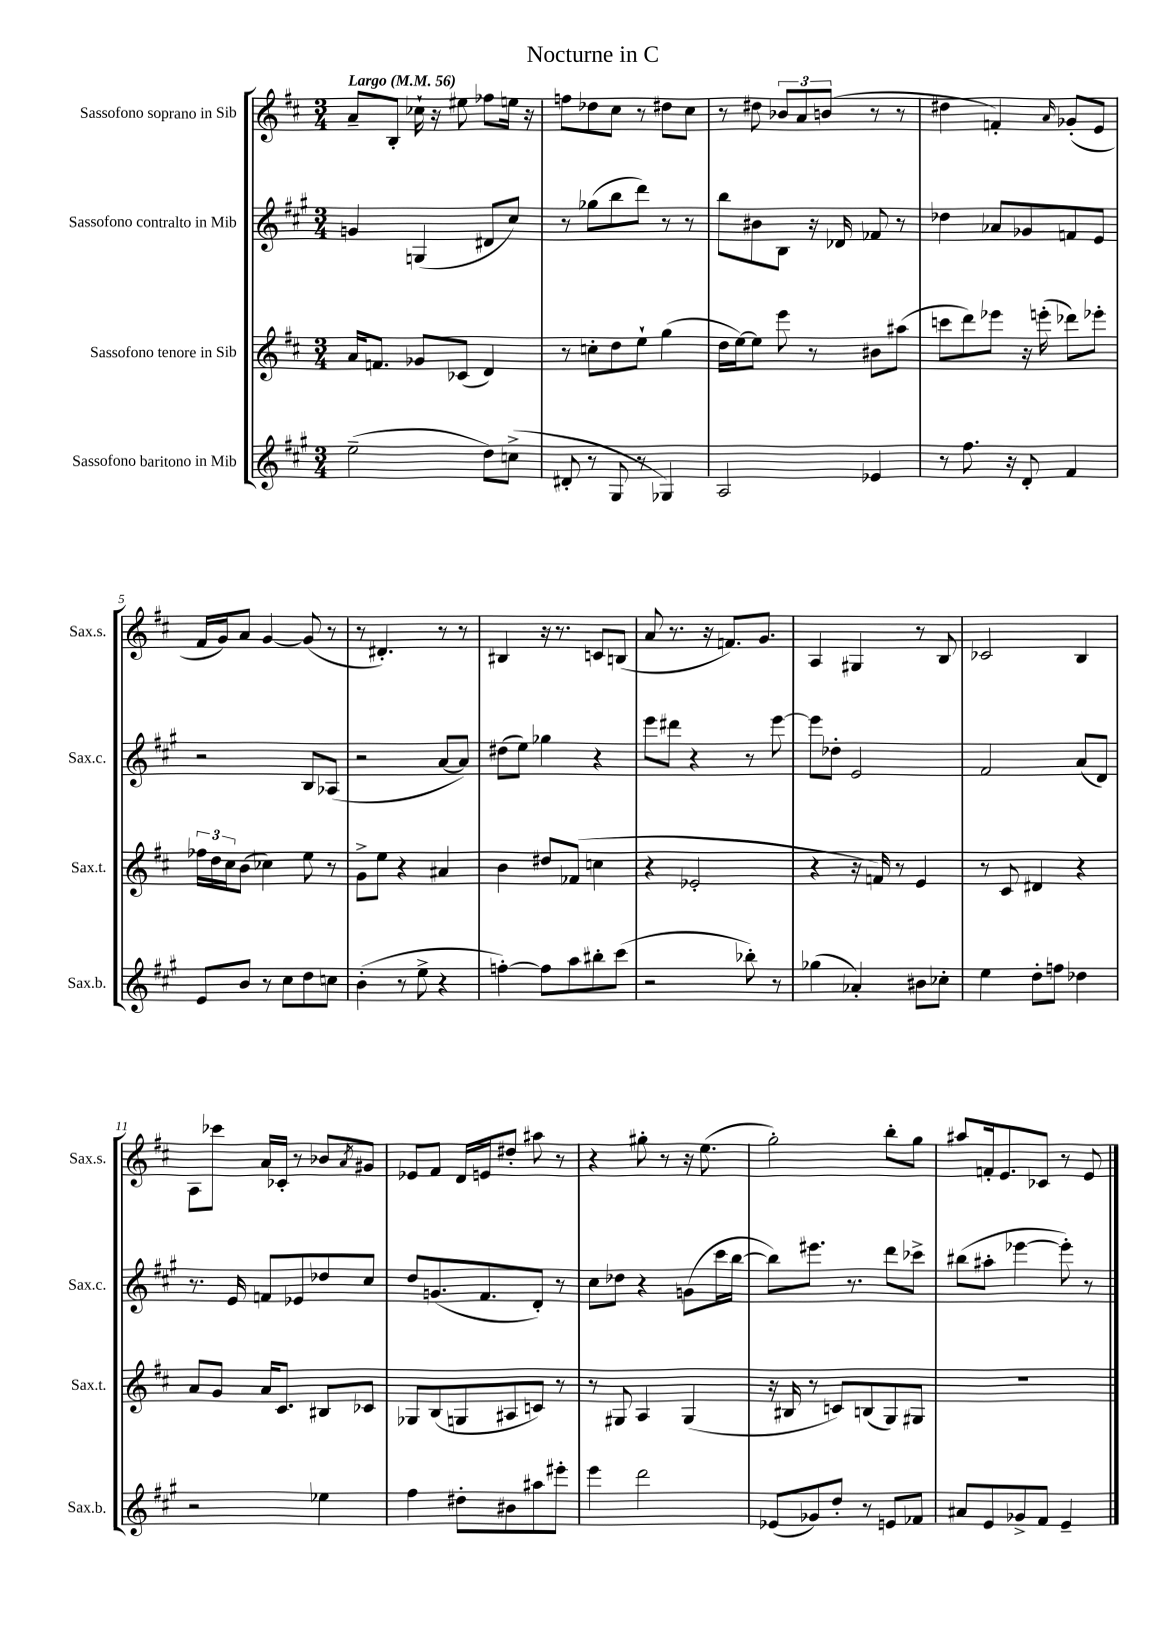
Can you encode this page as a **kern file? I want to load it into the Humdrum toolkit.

**kern	**kern	**kern	**kern
*part4	*part3	*part2	*part1
*staff4	*staff3	*staff2	*staff1
*I"Sassofono baritono in Mib	*I"Sassofono tenore in Sib	*I"Sassofono contralto in Mib	*I"Sassofono soprano in Sib
*I'Sax.b.	*I'Sax.t.	*I'Sax.c.	*I'Sax.s.
*clefG2	*clefG2	*clefG2	*clefG2
*k[f#c#g#]	*k[f#c#]	*k[f#c#g#]	*k[f#c#]
*M3/4	*M3/4	*M3/4	*M3/4
*MM56	*MM56	*MM56	*MM56
=1	=1	=1	=1
!	!	!	!LO:TX:a:B:t=Largo
(2ee~\	16a/KL	4gn/	8a~/L
.	8.fn/J	.	.
.	.	.	8B'/J
.	8g-X/L	(4Gn/	16cc-X`\
.	.	.	16r
.	(8c-X/J	.	8ee#X\
8dd\L)	4d/)	8d#X/L	8ff-X\L
(8ccn^\J	.	8cc#/J)	16een\Jk
.	.	.	16r
=2	=2	=2	=2
8d#X'/	8r	8r	8ffn\L
8r	8ccn'\L	(8gg-X\L	8dd-X\
8G#/	8dd\	8bb\	8cc#\J
8r	8ee`\J	8ddd\J)	8r
4G-X/)	(4gg\	8r	8dd#X\L
.	.	8r	8cc#\J
=3	=3	=3	=3
2A/	16dd\LL	8bb\L	8r
.	[16ee\J)	.	.
.	8ee\J]	8b#X\	8dd#X\
.	8eee\	8B\J	12b-X/L
.	.	.	12a/
.	8r	16r	.
.	.	.	(12bn/J
.	.	16d-X/	.
4e-X/	8b#X\L	8f-X/	8r
.	(8aa#X\J	8r	8r
=4	=4	=4	=4
8r	8cccn\L	4dd-X\	4dd#X\
8.ff#\	8ddd\)	.	.
.	8eee-X\J	8a-X/L	4fn'/)
16r	.	.	.
8d'/	16r	8g-X/	.
.	(16eeen'\	.	.
.	.	.	16qqa/
4f#/	8ddd-X\L)	8fn/	(8g-X'/L
.	8eee-X'\J	8e/J	8e/J
!!LO:LB:g=z
=5	=5	=5	=5
8e/L	24ff-X\LL	2r	16f#/LL
.	24dd\	.	.
.	.	.	16g/J)
.	24cc#\J	.	.
8b/J	(8b\J	.	8a/J
8r	4cc-X\)	.	[4g/
8cc#\L	.	.	.
8dd\	8ee\	8B/L	(8g/]
8ccn\J	8r	(8A-X/J	8r
=6	=6	=6	=6
(4b'\	8g^\L	2r	8r
.	8ee\J	.	4.d#X'/)
8r	4r	.	.
8ee^\	.	.	.
4r	4a#X/	[8a/L	8r
.	.	8a/J])	8r
=7	=7	=7	=7
[4ffn'\)	4b\	(8dd#X\L	4B#X/
.	.	8ee\J)	.
8ff\L]	8dd#X/L	4gg-X\	16r
.	.	.	8.r
8aa\	(8f-X/J	.	.
8bb#X'\	4ccn\	4r	8cn/L
(8ccc#\J	.	.	(8Bn/J
=8	=8	=8	=8
2r	4r	8eee\L	8a/
.	.	8ddd#X\J	8.r
.	2e-X'/	4r	.
.	.	.	16r
.	.	.	8.fn/L)
8bb-X'\)	.	8r	.
.	.	.	8.g/J
8r	.	[8eee\	.
=9	=9	=9	=9
(4gg-X\	4r	8eee\L]	4A/
.	.	8dd-X'\J	.
4a-X'/)	16r	2e/	4G#X/
.	16fn/)	.	.
.	8r	.	.
8b#X\L	4e/	.	8r
8cc-X'\J	.	.	8B/
=10	=10	=10	=10
4ee\	8r	2f#/	2c-X/
.	8c#/	.	.
8dd'\L	4d#X/	.	.
8ffn\J	.	.	.
4dd-X\	4r	(8a/L	4B/
.	.	8d/J)	.
!!LO:LB:g=z
=11	=11	=11	=11
2r	8a/L	8.r	8A\L
.	8g/J	.	8ccc-X\J
.	.	16e/	.
.	16a/KL	8fn/L	16a/LL
.	8.c#/J	.	16c-X'/JJ
.	.	8e-X/	8r
4ee-X\	8B#X/L	8dd-X/	8b-X/L
.	.	.	8qa/
.	8c-X/J	8cc#/J	8g#X/J
=12	=12	=12	=12
4ff#\	8G-X/L	8dd/L	8e-X/L
.	(8B/	(8.gn/	8f#/J
8dd#X'\L	8Gn/	.	16d/LL
.	.	8.f#/	16en/J
8b#X\	8A#X/	.	8dd#X'/J
8aa#X\	8cn/J)	8d'/J)	8aa#X\
8eee#X'\J	8r	8r	8r
=13	=13	=13	=13
4eee\	8r	8cc#\L	4r
.	8G#X/	8dd-X\J	.
2ddd\	4A/	4r	8gg#X'\
.	.	.	8r
.	(4G#/	(8gn\L	16r
.	.	.	(8.ee\
.	.	16ccc#\L	.
.	.	[16bb\JJ	.
=14	=14	=14	=14
(8e-X/L	16r	8bb\L])	2gg'\)
.	16B#X/	.	.
8g-X/)	8r	8.eee#X\J	.
8dd'/J	8cn/L)	.	.
.	.	8.r	.
8r	(8Bn/	.	.
8en/L	8G/)	8ddd\L	8bb'\L
8f-X/J	8G#X/J	8ccc-X^\J	8gg\J
=15	=15	=15	=15
8a#X/L	2.r	(8bb#X\L	8aa#X/L
8e/	.	8aa#X'\J	16fn'/k
.	.	.	8.e/
8g-X^/	.	[4eee-X\	.
8f#/J	.	.	8c-X/J
4e~/	.	8eee-'\])	8r
.	.	8r	8e/
==	==	==	==
*-	*-	*-	*-
